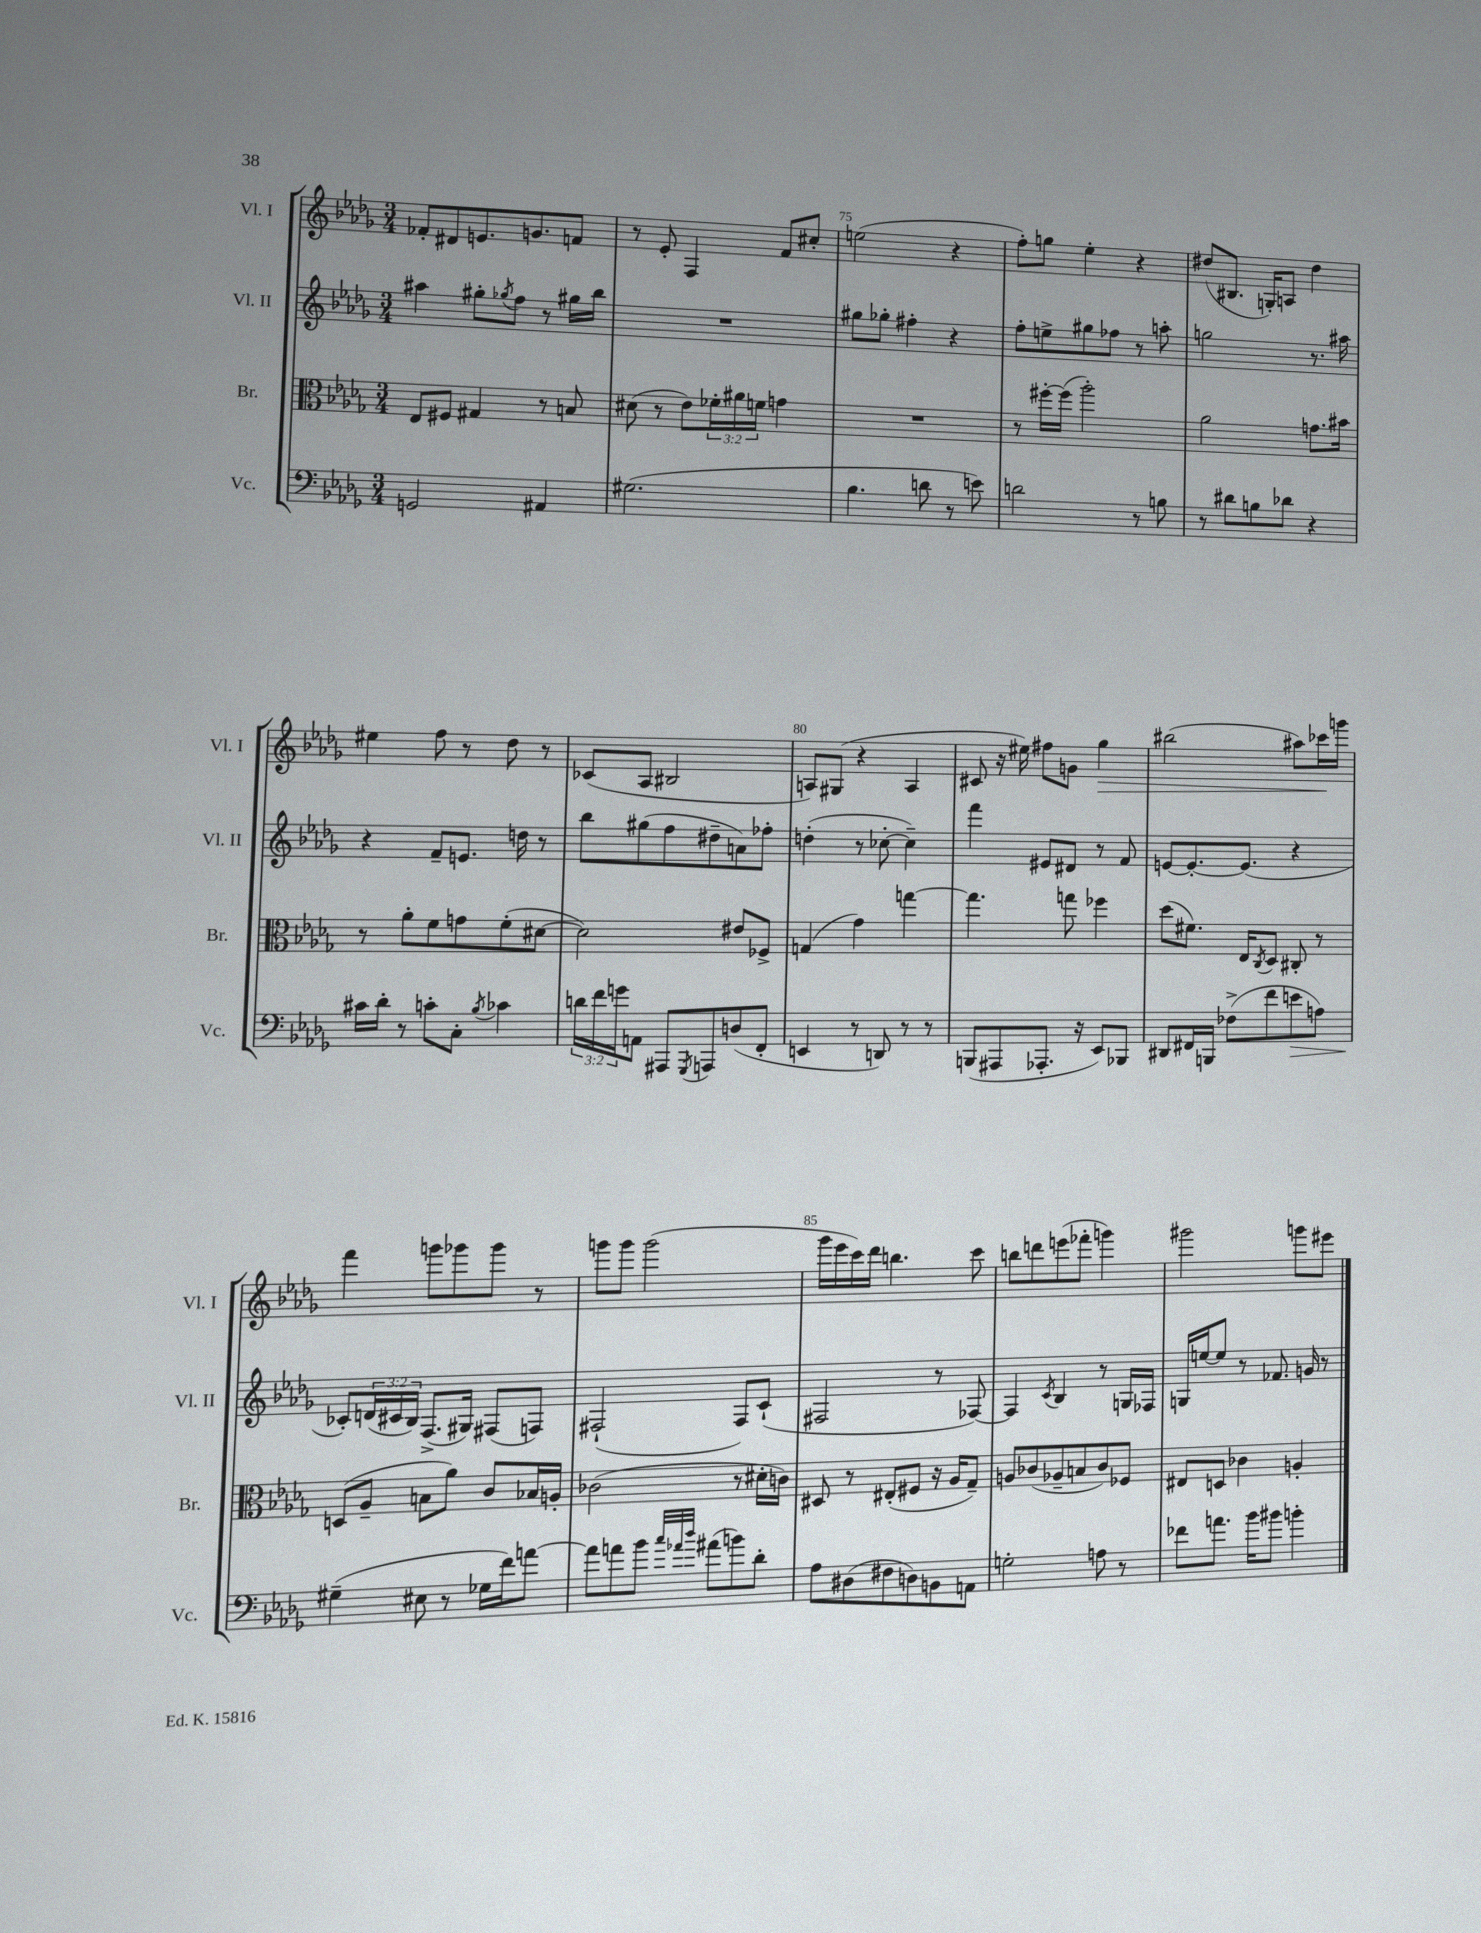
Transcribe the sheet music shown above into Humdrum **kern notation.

**kern	**dynam	**kern	**kern	**kern	**dynam
*part4	*part4	*part3	*part2	*part1	*part1
*staff4	*staff4	*staff3	*staff2	*staff1	*staff1
*I"Vc.	*	*I"Br.	*I"Vl. II	*I"Vl. I	*
*I'Vc.	*	*I'Br.	*I'Vl. II	*I'Vl. I	*
*clefF4	*	*clefC3	*clefG2	*clefG2	*
*k[b-e-a-d-g-]	*	*k[b-e-a-d-g-]	*k[b-e-a-d-g-]	*k[b-e-a-d-g-]	*
*M3/4	*	*M3/4	*M3/4	*M3/4	*
=73	=73	=73	=73	=73	=73
2GGn/	.	8E-/L	4aa#X\	8f-X'/L	.
.	.	8F#X/J	.	8d#X/	.
.	.	4G#X/	8gg#X'\L	8.en/	.
.	.	.	8qgg-X/	.	.
.	.	.	8ff\J	.	.
.	.	.	.	8.gn/	.
4AA#X/	.	8r	8r	.	.
.	.	8Bn/	16gg#X\LL	8fn/J	.
.	.	.	16bb-\JJ	.	.
=74	=74	=74	=74	=74	=74
(2.G#X\	.	(8d#X\	2.r	8r	.
.	.	8r	.	8e-'/	.
.	.	8e-\L)	.	4F/	.
.	.	24f-X'\L	.	.	.
.	.	24a#X\	.	.	.
.	.	24fn\JJ	.	.	.
.	.	4gn\	.	8f/L	.
.	.	.	.	8cc#X'/J	.
=75	=75	=75	=75	=75	=75
4.B-\	.	2.r	8gg#X\L	(2een\	.
.	.	.	8gg-X'\J	.	.
.	.	.	4ff#X'\	.	.
8dn\	.	.	.	.	.
8r	.	.	4r	4r	.
8en\)	.	.	.	.	.
=76	=76	=76	=76	=76	=76
2dn\	.	8r	8ff'\L	8ff'\L)	.
.	.	[16ff#X'\LL	8een^\	8ggn\J	.
.	.	(16ff#\JJ]	.	.	.
.	.	2aa-'\)	8gg#X\	4ee-'\	.
.	.	.	8ff-X\J	.	.
8r	.	.	8r	4r	.
8Bn\	.	.	8aan'\	.	.
=77	=77	=77	=77	=77	=77
8r	.	2a-\	2ggn\	(8dd#X/L	.
8d#X\L	.	.	.	8.B#X/J	.
8Bn\	.	.	.	.	.
.	.	.	.	16Gn'/KL)	.
8d-X\J	.	.	.	8An/J	.
4r	.	8.gn\L	8.r	4dd#\	.
.	.	16b#X\Jk	16aa#X\	.	.
!!LO:LB:g=z
=78	=78	=78	=78	=78	=78
16c#X\LL	.	8r	4r	4ee#X\	.
16d-'\JJ	.	.	.	.	.
8r	.	8a-'\L	.	.	.
8cn'\L	.	8f\	8f~/L	8ff\	.
8C'\J	.	8gn\	8.en/J	8r	.
8qB-/	.	.	.	.	.
4c-X\	.	(8f'\	.	8dd-\	.
.	.	.	16ddn\	.	.
.	.	[8d#X\J	8r	8r	.
=79	=79	=79	=79	=79	=79
24dn\LL	.	2d#\])	8bb-\L	(8c-X/L	.
24f\	.	.	.	.	.
24gn\J	.	.	.	.	.
8AAn\J	.	.	(8gg#X\	8A-/J	.
8AAA#X/L	.	.	8ff\	2B#X/	.
8qGGG-/	.	.	.	.	.
8AAAn/	.	.	8dd#X~\	.	.
(8Dn/	.	8e#X/L	8an\)	.	.
8FF'/J	.	8F-X^/J	8ff-X'\J	.	.
=80	=80	=80	=80	=80	=80
4EEn/	.	(4Gn/	(4ddn'\	8An/L)	.
.	.	.	.	(8G#X/J	.
8r	.	4g-\)	8r	4r	.
8DDn/)	.	.	[8cc-X'\	.	.
8r	.	[4ggn\	4cc-~\])	4A/	.
8r	.	.	.	.	.
=81	=81	=81	=81	=81	=81
(8BBBn/L	.	4.gg\]	4fff\	8c#X/	.
8AAA#X/	.	.	.	16r	.
.	.	.	.	16ee#X\)	.
8.AAA-X'/J	.	.	8e#X/L	8ff#X\L	.
.	.	8ggn\	8d#X/J	8gn\J	.
16r	.	.	.	.	.
!	!	!	!	!	!LO:HP:b
8EE-/L)	.	4ff-X\	8r	4gg-\	>
8BBB-X/J	.	.	8f/	.	.
=82	=82	=82	=82	=82	=82
8DD#X/L	.	(8dd-\L	[8en/L	(2bb#X\	.
16FF#X/L	.	8.f#X\J)	8.e'/_	.	.
16BBBn/JJ	.	.	.	.	.
(8F-X^\L	.	.	.	.	.
.	.	16E-/KL	(8.e/J]	.	.
.	.	8qC/	.	.	.
8f\	.	8D-/J	.	.	.
!	!LO:HP:b	!	!	!	!
8en\	>	8C#X'/	4r	8aa#X\L)	.
8An\J)	.	8r	.	16ccc-X\L	.
.	.	.	.	16gggn\JJ	]
!!LO:LB:g=z
=83	=83	=83	=83	=83	=83
(4G#X~\	.	(8Dn/L	8c-X'/L)	4fff\	.
.	.	8A-~/J	(24dn/L	.	.
.	.	.	24c#X/	.	.
.	.	.	24B-/JJ)	.	.
8E#X\	]	8Bn\L	(8.F^/L	8gggn\L	.
8r	.	8a-\J)	.	8ggg-X\	.
.	.	.	16G#X/Jk)	.	.
16G-X\LL	.	8c/L	(8F#X/L	8ggg-\J	.
16f\J)	.	.	.	.	.
[8an\J	.	16B-X/L	8Fn/J)	8r	.
.	.	16An'/JJ	.	.	.
=84	=84	=84	=84	=84	=84
8a\L]	.	(2c-X\	(2F#X`/	8gggn\L	.
8an\	.	.	.	8ggg\J	.
8b-\J	.	.	.	(2ggg\	.
32qqcc/LLL	.	.	.	.	.
32qqa-X/	.	.	.	.	.
32qqdd-/JJJ	.	.	.	.	.
(8a#X\L	.	.	.	.	.
8bn\)	.	8r	8F#/L)	.	.
8d-'\J	.	16d#X'\LL	(8c`/J	.	.
.	.	16cn\JJ)	.	.	.
=85	=85	=85	=85	=85	=85
8A-\L	.	8D#X/	2F#X/	16ggg-\LL	.
.	.	.	.	16eee-\	.
(8D#X\	.	8r	.	16ccc\)	.
.	.	.	.	16ddd-\JJ	.
8F#X\	.	(8E#X'/L	.	4.bbn\	.
8Dn\)	.	8F#X/J	.	.	.
8BBn\	.	16r	8r	.	.
.	.	16A-/KL	.	.	.
8AAn\J	.	8G-~/J)	[8F-X/)	8ccc\	.
=86	=86	=86	=86	=86	=86
2Gn'\	.	8An/L	4F-/]	8bbn\L	.
.	.	(8c-X/	.	8dddn\	.
.	.	.	8qc/	.	.
.	.	8A-X~/	4B-/	(8eeen\	.
.	.	8Bn/	.	8fff-X'\J	.
8An\	.	8c-/)	8r	4gggn\)	.
8r	.	8F-X/J	16Gn/LL	.	.
.	.	.	16F-X/JJ	.	.
=87	=87	=87	=87	=87	=87
8f-X\L	.	8E#X/L	16Gn/LL	2ggg#X\	.
.	.	.	[16een/J	.	.
8.an\J	.	8Dn/J	8ee/J]	.	.
.	.	4c-X\	8r	.	.
16b-\KL	.	.	.	.	.
8b#X\J	.	.	8.f-X/	.	.
4bn'\	.	4An'/	.	8gggn\L	.
.	.	.	16gn/	.	.
.	.	.	8r	8eee#X\J	.
==	==	==	==	==	==
*-	*-	*-	*-	*-	*-
